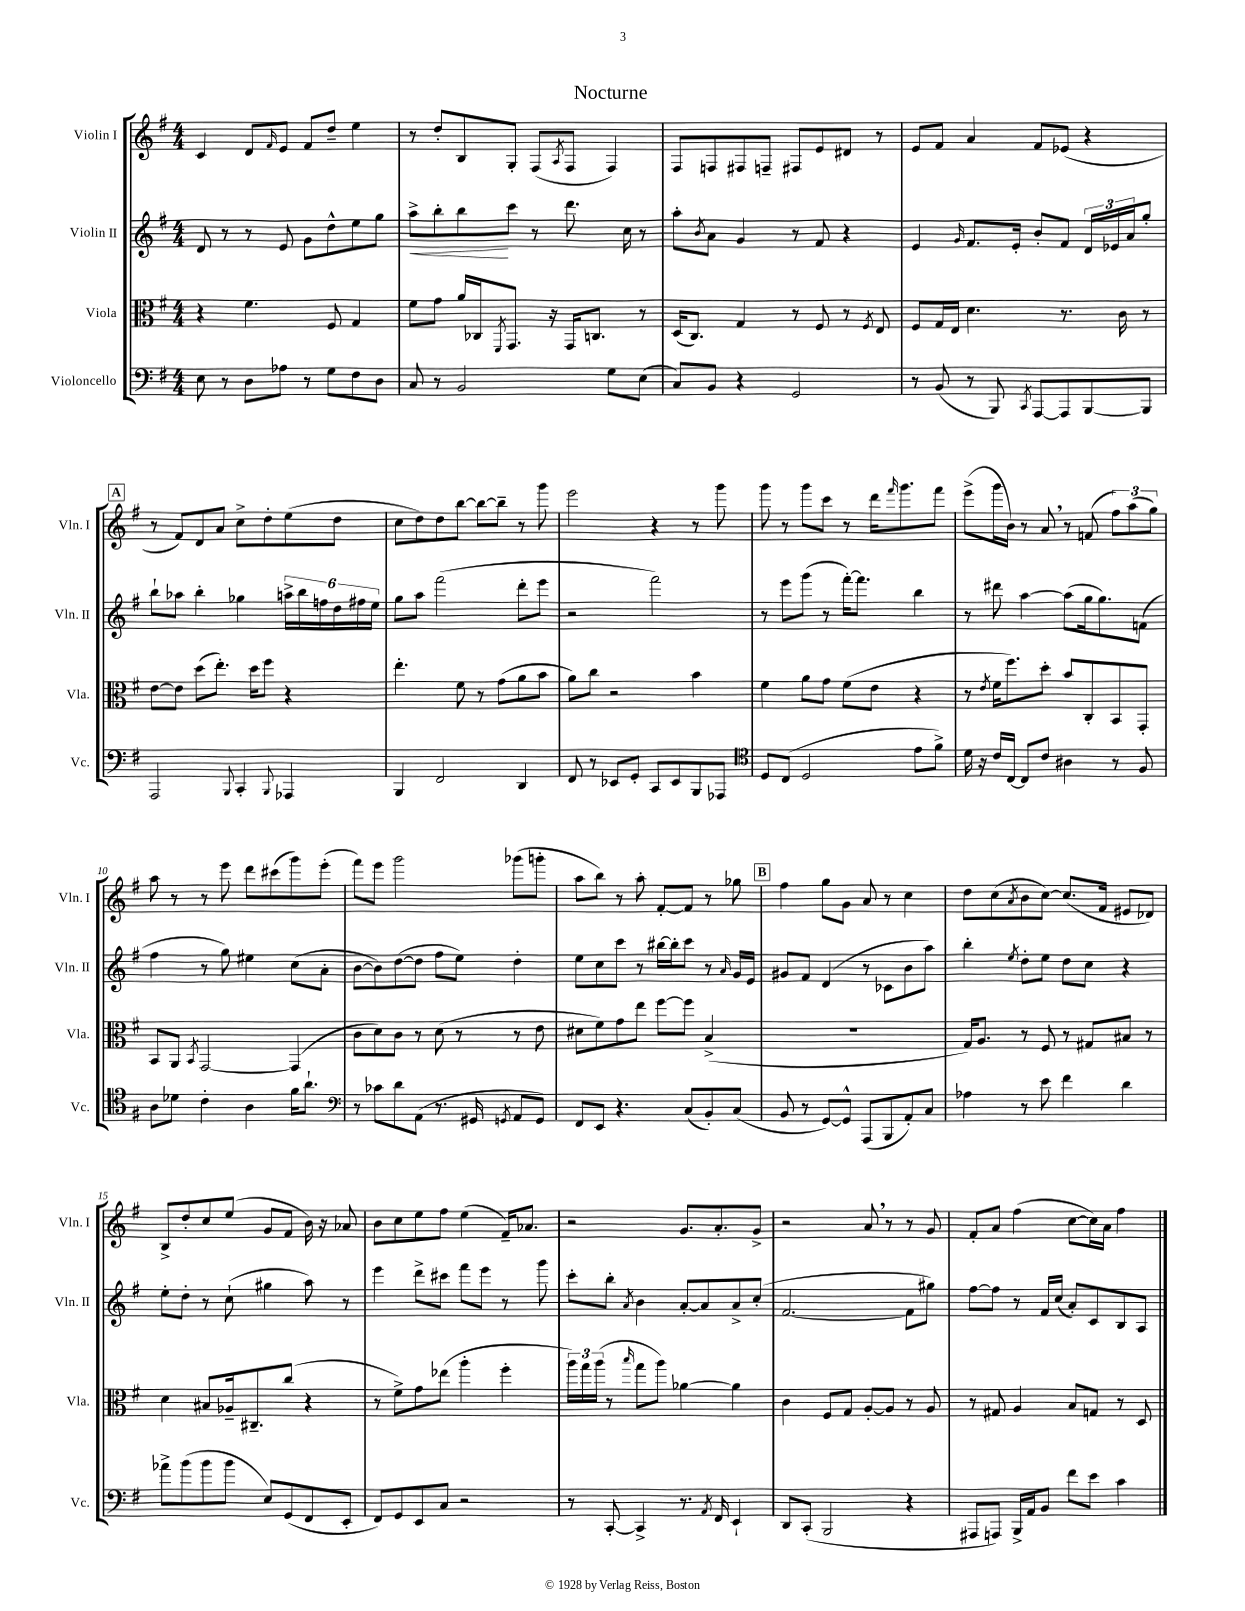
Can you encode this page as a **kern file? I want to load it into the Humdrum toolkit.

**kern	**kern	**kern	**kern
*staff4	*staff3	*staff2	*staff1
*clefF4	*clefC3	*clefG2	*clefG2
*k[f#]	*k[f#]	*k[f#]	*k[f#]
*M4/4	*M4/4	*M4/4	*M4/4
8E\	4r	8d/	4c/
8r	.	8r	.
8D\L	4.f#\	8r	8d/L
.	.	.	16qqf#/
8A-\J	.	8e/	8e/J
8r	.	8g\L	8f#/L
8G\L	8F#/	8dd^^\	8dd~/J
8F#\	4G/	8ee\	4ee\
8D\J	.	8gg\J	.
=	=	=	=
8C/	8f#\L	8aa^\L	8r
8r	8g\J	8bb'\	8dd'/L
2BB/	16a/LL	8bb\	8B/
.	16C-/J	.	.
.	8qFF#/	.	.
.	8.GG/J	8ccc\J	8G'/J
.	.	8r	(8F#/L
.	16r	.	.
.	.	.	8qA/
.	16GG/LK	8.ddd\	8F#/J
.	8.C/J	.	.
8G\L	.	.	4F#/)
.	.	16cc\	.
(8E\J	8r	8r	.
=	=	=	=
8C/L)	(16D/LK	8aa'\L	8F#/L
.	8.C/J)	.	.
.	.	8qb/	.
8BB/J	.	8a\J	8F/
4r	4G/	4g/	8F#/
.	.	.	8F~/J
2GG/	8r	8r	8F#/L
.	8F#/	8f#/	8e/
.	8r	4r	8d#/J
.	8qF#/	.	.
.	8E/	.	8r
=	=	=	=
8r	8F#/L	4e/	8e/L
(8BB/	16G/L	.	8f#/J
.	16E/JJ	.	.
.	.	16qqg/	.
8r	4.d\	8.f#/L	4a/
8BBB/)	.	.	.
.	.	16e'/Jk	.
8qCC/	.	.	.
[8AAA/L	.	8b'/L	8f#/L
8AAA/]	8.r	8f#/J	(8e-/J
[8BBB/	.	24d/LL	4r
.	.	24e-/	.
.	16c\	.	.
.	.	24a/J	.
8BBB/]J	8r	8gg'/J	.
=	=	=	=
2AAA/	[8e\L	8bb`\L	8r
.	8e\]J	8aa-\J	8f#/L)
.	(8dd\L	4bb'\	8d/
.	8.ee'\J)	.	8a/J
8qqBBB/	.	.	.
4CC'/	.	4gg-\	8cc^\L
.	16dd\LK	.	.
.	8ff#\J	.	8dd'\
8qqBBB/	.	.	.
4AAA-/	4r	24aa^\LL	(8ee\
.	.	24bb\	.
.	.	24ff\	.
.	.	24dd\	8dd\J
.	.	24ff#\	.
.	.	24ee\JJ	.
=	=	=	=
4BBB/	4.ee'\	8gg\L	8cc\L
.	.	8aa\J	8dd\)
2FF#/	.	(2fff#\	8dd\
.	8f#\	.	[8bb\J
.	8r	.	8bb\_L
.	(8g\L	.	8bb~\]J
4DD/	8a\	8ddd'\L	8r
.	8b\J	8eee\J	8ggg\
=	=	=	=
8FF#/	8a\L)	2r	2eee\
8r	8cc\J	.	.
8EE-/L	2r	.	.
8GG'/J	.	.	.
8CC/L	.	2fff#\)	4r
8EE-/	.	.	.
8BBB/	4b\	.	8r
8AAA-/J	.	.	8ggg\
=	=	=	=
*clefC4	*	*	*
8D/L	4f#\	8r	8ggg\
(8C/J	.	8eee\L	8r
2D/	8a\L	(8ggg\J	8ggg\L
.	8g\J	8r	8ccc\J
.	(8f#\L	[16fff#'\LK)	8r
.	.	8.fff#\]J	.
.	8e\J	.	16ddd\LK
.	.	.	16qqfff#/
.	.	.	8.ggg\
8e\L	4r	4bb\	.
8f#^\J)	.	.	8fff#\J
=	=	=	=
16d\	8r	8r	(8eee^\L
16r	.	.	.
.	8qe/	.	.
16c/LL	16f#\LK	8ddd#\	16ggg\L
[16C/JJ	8.ff#\)	.	16b\JJ)
8C/]L	.	[4aa\	8r
8c/J	8dd'\J	.	8a/
4A#\	8b/L	(8aa\]L	8r
.	8C'/	16gg\k	(8f/
.	.	8.gg\)	.
8r	8BB/	.	12ff#\L)
.	.	.	(12aa\
8F#/	8GG'/J	(8f\J	.
.	.	.	12gg\J)
=	=	=	=
8A\L	8BB/L	4ff#\	8aa\
8d-\J	8AA/J	.	8r
.	8qBB/	.	.
4c'\	[2GG/	8r	8r
.	.	8gg\)	8eee\
4A\	.	4ee#\	8ddd\L
.	.	.	(8ccc#\
16f#\LK	(4GG/]	(8cc\L	8ggg\)
8.a`\J	.	.	.
.	.	8a'\J	(8eee'\J
=	=	=	=
*clefF4	*	*	*
8r	8c\L	[8b\L	8fff#\L)
8c-\L	8d\)	8b\])	8eee\J
8d\	8c\J	([8dd\	2ggg\
(8AA\J	8r	8dd\]J	.
8.r	(8d\	8ff#\L	.
.	8r	8ee\J)	.
16GG#/	.	.	.
8qGG/	.	.	.
8AA/L	8r	4dd'\	(8ggg-\L
8GG/J)	8e\	.	8ggg'\J
=	=	=	=
8FF#/L	8d#\L	8ee\L	8aa\L
8EE/J	8f#\)	8cc\	8bb\J)
4.r	8g\	8ccc\J	8r
.	8ee\J	8r	8aa'\
.	[8ff#\L	[16bb#\LL	[8f#'/L
.	.	16bb#'\]J	.
(8C/L	8ff#\]J	8ccc\J	8f#/]J
8BB'/)	(4B^/	8r	8r
.	.	16qqa/	.
(8C/J	.	16g/LL	8gg-\
.	.	16e/JJ	.
=	=	=	=
8BB/	1r	8g#/L	4ff#\
8r	.	8f#/J	.
[8GG/L)	.	(4d/	8gg\L
8GG^^/]J	.	.	8g\J
(8AAA/L	.	8r	8a/
8BBB/	.	8c-\L	8r
8AA'/)	.	8b\	4cc\
8C/J	.	8aa\J)	.
=	=	=	=
4A-\	16G/LK)	4bb'\	8dd\L
.	8.A/J	.	.
.	.	.	(8cc\
.	.	8qee/	8qa/
8r	8r	8dd'\L	8b\
8e\	8F#/	8ee\J	[8cc\J)
4f#\	8r	8dd\L	(8.cc/]L
.	8G#/L	8cc\J	.
.	.	.	16f#/Jk
4d\	8B#/J	4r	8e#/L
.	8r	.	8d-/J)
=	=	=	=
8a-^\L	4d\	8ee'\L	8B^/L
(8b\	.	8dd'\J	8dd'/
8b\	8B#/L	8r	8cc/
8b\J	16A-~/k	(8cc`\	(8ee/J
.	8.C#~/	.	.
8E/L)	.	4gg#\	8g/L
(8GG/	(8cc/J	.	8f#/J
8FF#/	4r	8aa\)	16b\)
.	.	.	16r
8EE'/J	.	8r	8a-/
=	=	=	=
8FF#/L)	8r	4eee\	8b\L
8GG/	8f#^\L)	.	8cc\
8EE/	8g\	8ddd^\L	8ee\
8C/J	(8ee-\J	8ccc#\J	8ff#\J
2r	4aa'\	8fff#\L	(4ee\
.	.	8eee\J	.
.	4ff#'\	8r	16f#~/LK)
.	.	.	8.a-/J
.	.	8ggg\	.
=	=	=	=
8r	24aa\LL)	8ccc'\L	2r
.	24gg\	.	.
.	(24aa\JJ	.	.
[8CC'/	8r	8bb'\J	.
.	16qqbb/	8qa/	.
4CC^/]	8gg\L	4b\	.
.	8aa\J)	.	.
8.r	[4a-\	[8a'/L	8.g/L
.	.	8a/]	.
8qAA/	.	.	.
16FF#/	.	.	8.a'/
4EE`/	4a-\]	8a^/	.
.	.	(8cc'/J	8g^/J
=	=	=	=
8DD/L	4c\	[2.f#/	2r
(8CC'/J	.	.	.
2BBB/	8F#/L	.	.
.	8G/J	.	.
.	[8A'/L	.	8a/
.	8A/]J	.	8r
4r	8r	8f#\]L	8r
.	8A/	8gg#\J)	8g/
=	=	=	=
8AAA#/L	8r	[8ff#\L	8f#'/L
8AAA/J)	8G#/	8ff#\]J	8a/J
16BBB^/LL	4A/	8r	(4ff#\
16AA/J	.	.	.
8BB/J	.	16f#/LL	.
.	.	(16cc/JJ	.
8f#\L	8B/L	8a'/L)	[8cc\L
8e\J	8G/J	8c/	16cc\]L)
.	.	.	16a\JJ
4c\	8r	8B/	4ff#\
.	8D/	8A/J	.
==	==	==	==
*-	*-	*-	*-
